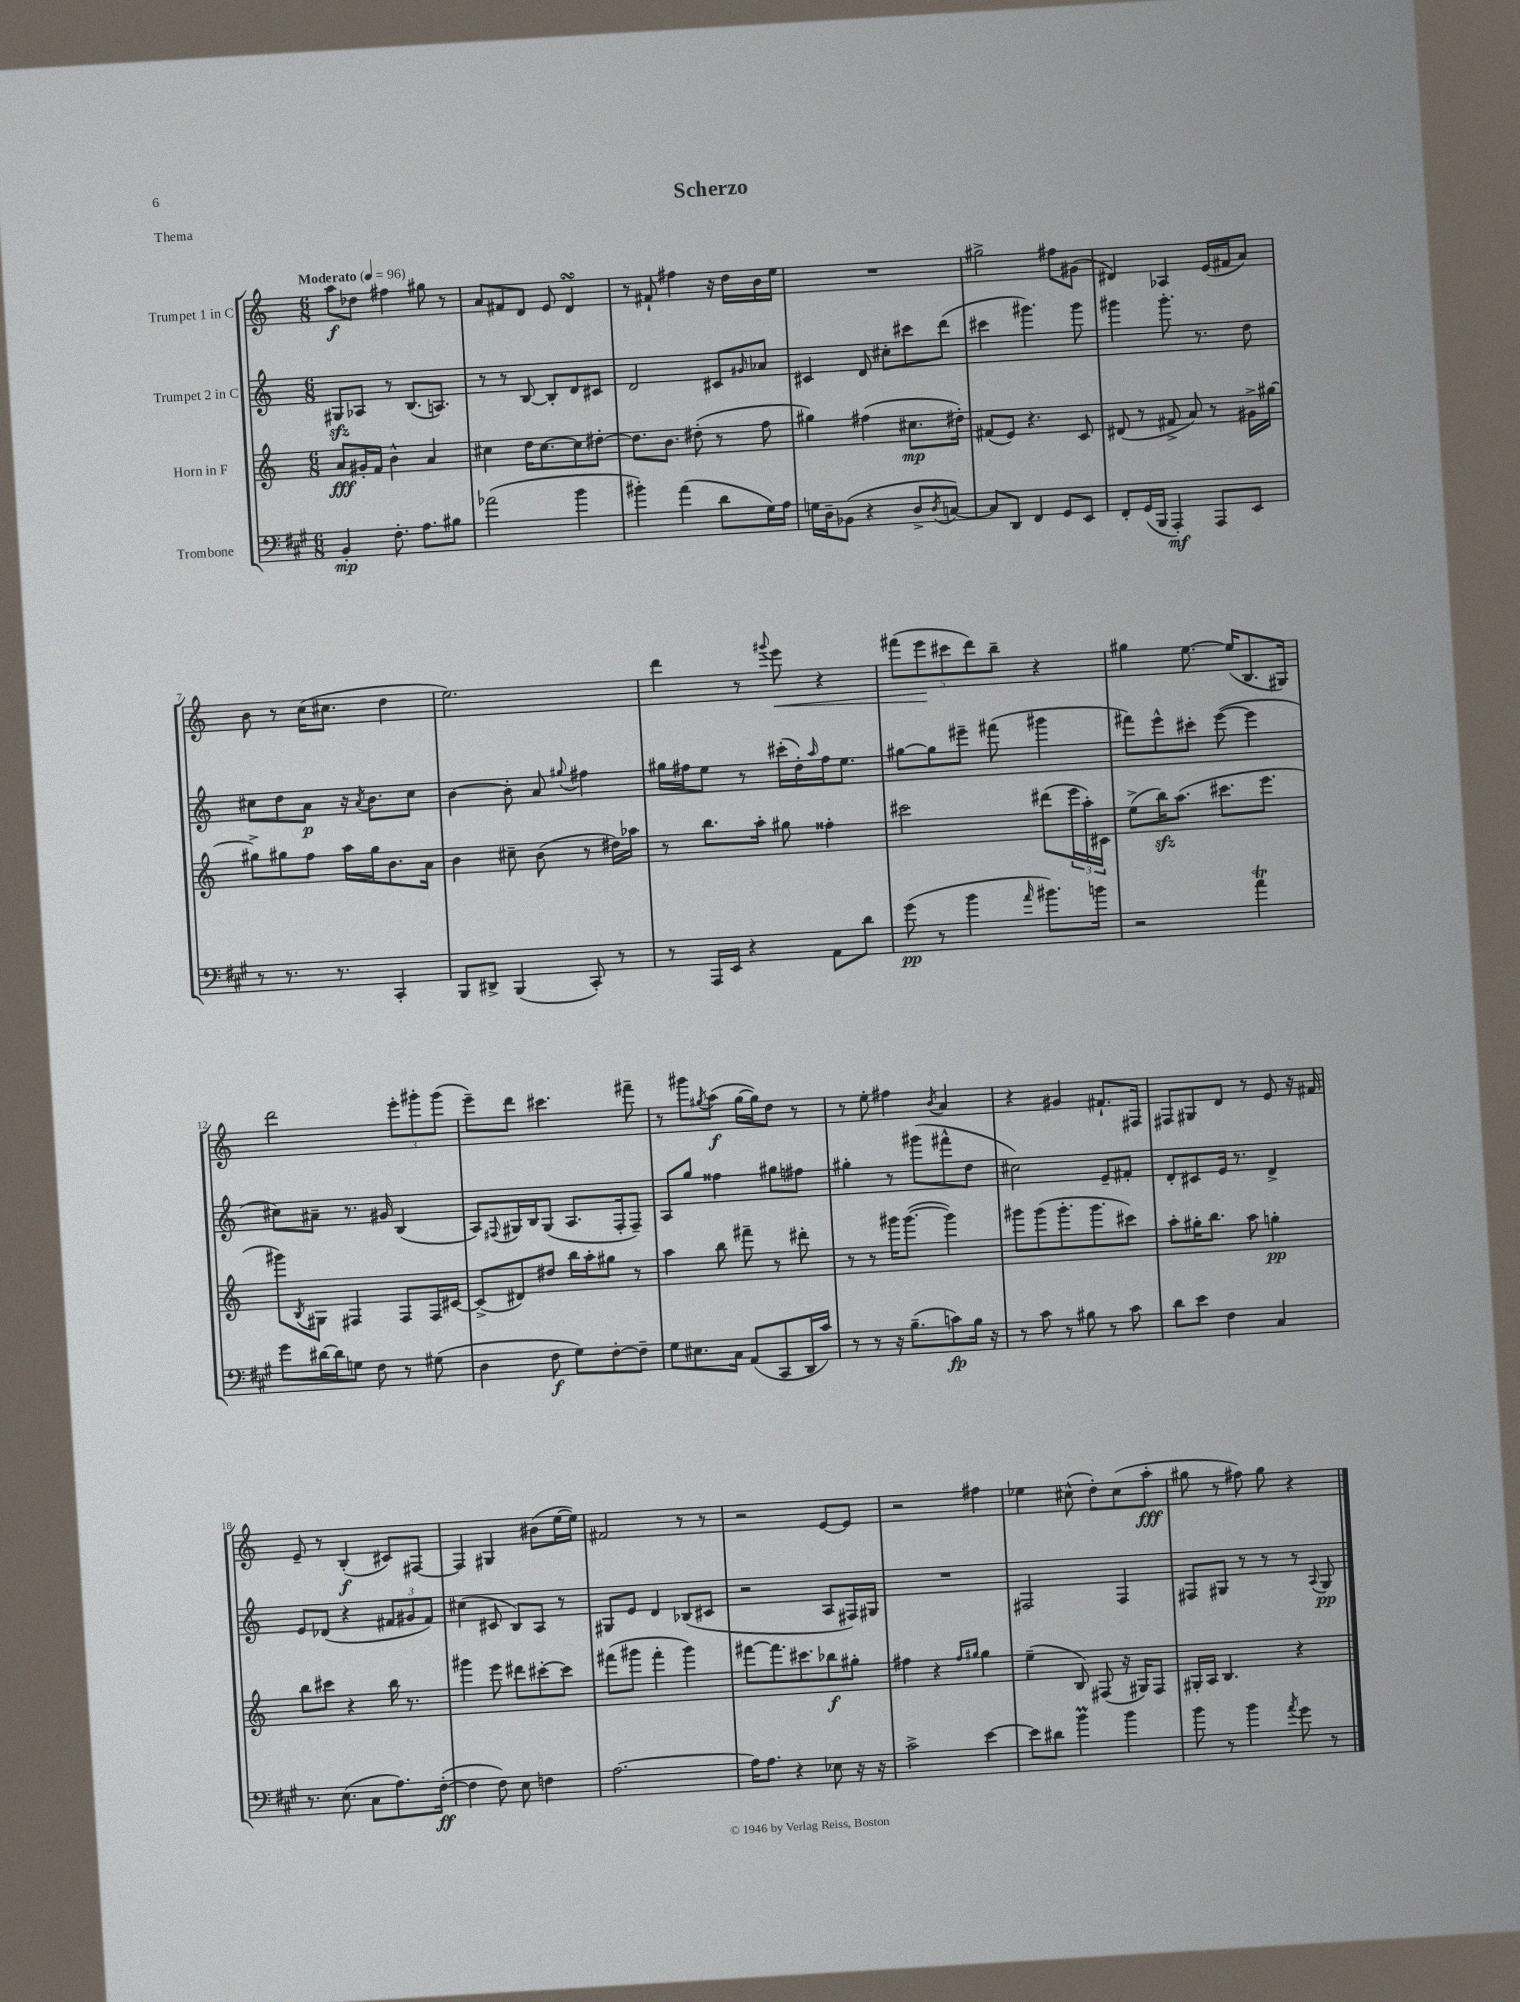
\header { title = "Scherzo" piece = "Thema" }
<<
\new StaffGroup <<
\new Staff = "s0" \with { instrumentName = "Trumpet 1 in C" } {
    \clef treble \key c \major \numericTimeSignature \time 6/8 \tempo "Moderato" 4 = 96
    a''8\f des''8 fis''4 gis''8 r8 |
    a'8 fis'8 d'8 e'8 d'4\turn |
    r8 fis'8-! fis''4 r16 d''16 b'16 e''16 |
    R2. |
    gis''2-> fis''8 gis'8( |
    dis'4) aes4 e'16( fis'16 a'8) |
    b'8 r8 c''16( cis''8. d''4 |
    e''2.) |
    d'''4 r8 \appoggiatura { gis'''8 } e'''8\< r4 |
    \tuplet 5/4 { fis'''8( e'''8\! cis'''8 d'''8) b''8-- } r4 |
    gis''4 e''8.~ e''16( b8. gis16) |
    d'''2 \tuplet 3/2 { e'''8-. gis'''8-. gis'''8( } |
    e'''8--) d'''8 cis'''4. fis'''8-- |
    r8 gis'''8 \acciaccatura { gis''8 } a''8\f( gis''16~ gis''16) d''8 r8 |
    r8 e''8-. fis''4 \acciaccatura { b'8 } a'4 |
    r4 gis'4 fis'8.-! fis16 |
    fis8 gis8 d'8 r8 e'8 r16 fis'16 |
    e'8-- r8 b4-.\f( cis'8) fis8~ |
    fis4 gis4 bis'8( e''16~ e''16) |
    fis'2 r8 r8 |
    r2 e'8~ e'8 |
    r2 fis''4 |
    ees''4 cis''8-^( d''8-.) cis''8( a''8-.\fff |
    gis''8 r8 fis''8) gis''8 r4 \bar "|." |
}
\new Staff = "s1" \with { instrumentName = "Trumpet 2 in C" } {
    \clef treble \key c \major \numericTimeSignature \time 6/8
    gis8\sfz aes8 r8 b8.( a8.) |
    r8 r8 b8~ b8-. d'8 cis'8 |
    d'2 cis'8 \grace { gis'16 } aes'8 |
    cis'4 d'8 cis''8-. cis'''8 d'''8( |
    cis'''4 gis'''4.) gis'''8 |
    gis'''4 gis'''8.-. r8. d''8 |
    cis''8 d''8 a'8\p r16 \acciaccatura { a'8 } b'8. cis''8 |
    b'4~ b'8-. a'8 \appoggiatura { gis''8 } fis''4 |
    gis''16 fis''16 e''8 r8 cis'''16-.( d''16-.) \grace { a''16 } fis''16 e''8. |
    gis''8~ gis''8 eis'''8-- fis'''8( gis'''4 |
    fis'''8) e'''8-^ cis'''8-. e'''8~( e'''4 |
    cis''8) ais'8-- r8. gis'16 b4( |
    a8) \appoggiatura { fis8 } gis16 b16 gis8( a8. fis16-. fis8--) |
    a8 g''8 fisis''4 gis''8 fis''8 |
    gis''4-. r8 gis'''8( fis'''8-^ d''8 |
    cis''2) e'8-- fis'8-. |
    d'8-. cis'8 e'16 r8. d'4-> |
    e'8 des'8( r4 \tuplet 3/2 { fis'8 gis'8 fis'8) } |
    cis''4( cis'8 b8) a8 r8 |
    gis8 e'8 d'4 bes8( cis'8 |
    r2 a8 fis16) gis16 |
    R2. |
    fis2 fis4 |
    fis8 gis8 r8 r8 r8 \appoggiatura { a8 } gis8\pp \bar "|." |
}
\new Staff = "s2" \with { instrumentName = "Horn in F" } {
    \clef treble \key c \major \numericTimeSignature \time 6/8
    a'8\fff gis'16-. f'16 b'4-^ a'4 |
    cis''4 d''16 cis''8.~ cis''8 dis''8~-. |
    dis''8. b'8. dis''8-.( r8 f''8 |
    gis''4) fis''4( cis''8.\mp dis''16-.) |
    fis'8( e'8) r4. c'8 |
    dis'8( r8 fis'8-> a'8) r8 gis'16-> gis''16~ |
    gis''8-> gis''8 f''8 a''16 gis''16 b'8. a'16 |
    b'4 cis''8-- b'8( r8 dis''16) aes''16 |
    r8 b''8. a''16-. gis''8 fisis''4-. |
    cis'''2 dis'''8( \tuplet 3/2 { e'''16 a''16-.) cis'16 } |
    e''8->( b''16\sfz) a''8.( cis'''8. e'''8. |
    gis'''8) \acciaccatura { b8 } gis8 fis4 fis8 fis16 cis'16~ |
    cis'8->( dis'8) dis''8 b''16 a''16-. gis''8 r8 |
    a''4 b''8 fis'''8-- r8 dis'''8-. |
    r8 r8 gis'''16 gis'''8.~( gis'''4) |
    gis'''8 gis'''8( gis'''8.-. gis'''8. cis'''8) |
    a''8-. gis''16-. b''8. a''8 g''4-.\pp |
    b''8 cis'''8 r4 b''16 r8. |
    gis'''4 e'''8 dis'''8 cis'''8~-. cis'''8 |
    fis'''8( gis'''8 fis'''4-. gis'''4) |
    fis'''8~ fis'''8. cis'''8. bes''8\f gis''8-. |
    fis''4 r4 \grace { fis''16 gis''16 } gis''4 |
    e''4--( b8) fis8( r16 gis16) fis8 |
    gis16-. a16 b4. r4 \bar "|." |
}
\new Staff = "s3" \with { instrumentName = "Trombone" } {
    \clef bass \key a \major \numericTimeSignature \time 6/8
    b,4-.\mp fis8.-. a8. bis8 |
    aes'2( b'4 |
    bis'4-.) a'4( d'8 gis16) a16 |
    g16 d16-- bes,8( r4 d8-> \acciaccatura { d8 } c8~) |
    c8 d,8 fis,4 gis,8 e,8 |
    fis,8-. gis,16( b,,16 a,,4-.\mf) a,,8 e,8 |
    r8 r8. r8. cis,4-. |
    b,,8 dis,8-> b,,4( cis,8-.) r8 |
    r8 a,,16 e,16 r4 a,8 d'8 |
    gis'8\pp( r8 b'4 \grace { a'16 } bis'8.) b'16 |
    r2 a'4\trill |
    gis'8 dis'16~ dis'16 g8 fis8 r8 gis8( |
    d4 fis8\f gis8) fis8~-. fis8-- |
    gis8 eis8. cis16 a,8( cis,8 d,16 cis'16) |
    r8 r8 r16 b8.--( c'8\fp) b16 r16 |
    r8 cis'8 r8 bis8 r8 cis'8 |
    d'8 e'8 fis4 cis4 |
    r8. e8.( cis8 a8.) fis16~-.\ff( |
    fis4 fis8) e8 f4 |
    a2.~ |
    a16 a8. r4 ees8 r16 r16 |
    cis'2-> e'4~ |
    e'8 dis'8 b'4\prall b'4 |
    b'8 r8 b'4 \acciaccatura { a'8 } gis'8 r8 \bar "|." |
}
>>
>>
